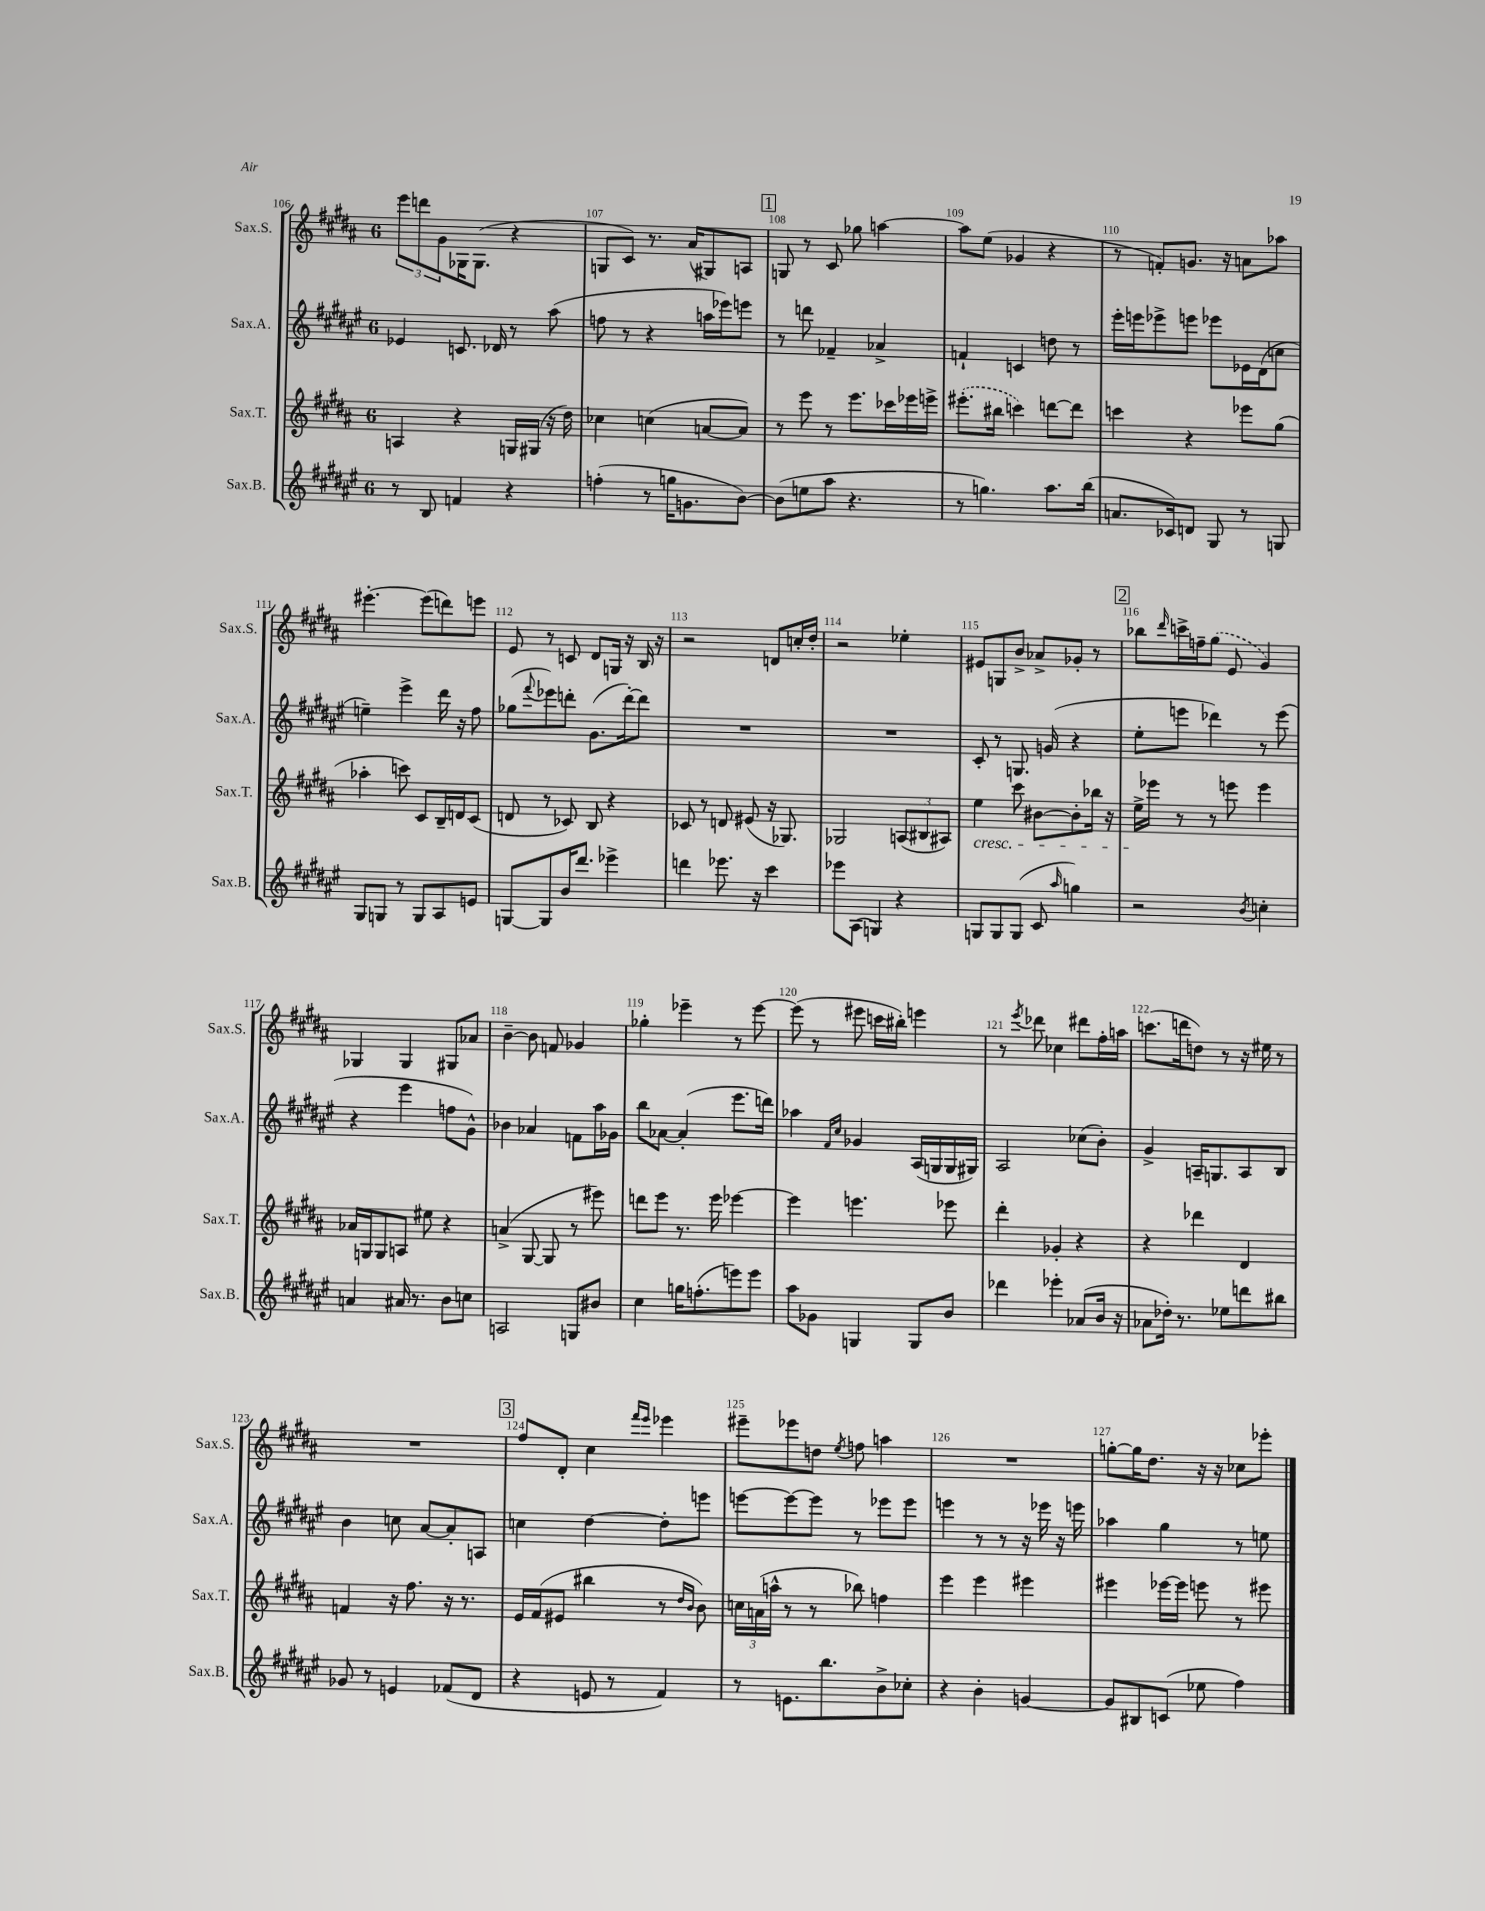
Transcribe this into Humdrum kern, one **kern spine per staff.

**kern	**kern	**kern	**kern
*part4	*part3	*part2	*part1
*staff4	*staff3	*staff2	*staff1
*I"Sax.B.	*I"Sax.T.	*I"Sax.A.	*I"Sax.S.
*I'Sax.B.	*I'Sax.T.	*I'Sax.A.	*I'Sax.S.
*clefG2	*clefG2	*clefG2	*clefG2
*k[f#c#g#d#a#e#]	*k[f#c#g#d#a#]	*k[f#c#g#d#a#e#]	*k[f#c#g#d#a#]
*M6/8	*M6/8	*M6/8	*M6/8
=106	=106	=106	=106
8r	4An/	4e-X/	12eee\L
.	.	.	12dddn\
8B/	.	.	.
.	.	.	12g#\
4fn/	4r	8.cn/	16G-X\K
.	.	.	(8.G-\J
.	.	16d-X/	.
4r	16Gn/LL	8r	4r
.	(16G#X/JJ	.	.
.	16r	(8aa#\	.
.	16dd#\)	.	.
=107	=107	=107	=107
(4ffn'\	4cc-X\	8ffn\	8Gn/L
.	.	8r	8c#/J)
8r	(4ccn\	4r	8.r
16ggn\KL	.	.	.
8.gn\	.	.	(16a#/KL
.	[8an/L	16aan\LL	8G#X/)
.	.	16eee-X\J)	.
[8b\J)	8a/J])	8eeen\J	8An/J
!!LO:REH:place=s1:t=1
=108	=108	=108	=108
(8b\L]	8r	8r	8Gn/
8een\	8eee\	8dddn\	8r
8aa#\J	8r	4f-X~/	8c#/
4.r	8.eee\L	.	8gg-X\
.	.	4a-X^/	[4aan\
.	16ccc-X\L	.	.
.	16eee-X\	.	.
.	16eeen^\JJ	.	.
=109	=109	=109	=109
8r	(8.eee#X'\L	4fn`/	8aa\L]
4.ggn\)	.	.	(8ee\J
.	16bb#X\Jk	.	.
.	4cccn\)	4cn/	4g-X/
8.aa#\L	[8dddn\L	8ddn\	4r
.	8ddd\J]	8r	.
(16bb\Jk	.	.	.
=110	=110	=110	=110
8.an/L	4cccn\	16eee#'\LL	8r
.	.	16eeen\J	.
.	.	8eee-X^\	8fn'/L)
16c-X/k)	.	.	.
8dn/J	4r	8eeen\J	8.gn/J
8G#/	.	8eee-X\L	.
.	.	.	16r
8r	8eee-X\L	16e-X\L	8an\L
.	.	(16d#\J	.
8Gn/	(8gg#\J	8ccn\J	8aa-X\J
!!LO:LB:g=z
=111	=111	=111	=111
8G#/L	4aa-X'\	4een~\)	[4.eee#X'\
8Gn/J	.	.	.
8r	8cccn\)	4eee#^\	.
8G/L	8c#/L	.	(8eee#\L]
8A#/	16B~/L	16ddd#\	8dddn\)
.	16dn/J	16r	.
8en/J	(8c#/J	8ff#\	8eeen\J
=112	=112	=112	=112
[8Gn/L	8dn/	(8gg-X\L	8e/
.	.	8qqfff#/	.
8G/]	8r	8eee-X\)	8r
16b/K	8c-X/)	8dddn'\J	8cn/
8.ddd#/J	.	.	.
.	8B/	(8.g#\L	8d#/L
4eee-X^\	4r	.	16Gn/Jk
.	.	[16ddd'\k)	16r
.	.	8ddd\J]	16B/
.	.	.	16r
=113	=113	=113	=113
4dddn\	8c-X/	2.r	2r
.	8r	.	.
8.eee-X\	8dn/	.	.
.	(8e#X/	.	.
16r	.	.	.
4ccc#\	16r	.	8dn/L
.	8.G-X/)	.	.
.	.	.	16ccn'/L
.	.	.	16dd#'/JJ
=114	=114	=114	=114
8eee-X\L	2G-X/	2.r	2r
(8A#\J	.	.	.
4Gn/)	.	.	.
4r	(12An/L	.	4ee-X'\
.	12B#X/	.	.
.	12A#X/J)	.	.
=115	=115	=115	=115
!	!LO:TX:b:i:t=cresc.	!	!
8Gn/L	4ee\	8c#'/	8e#X/L
8G/	.	8r	8Gn/
(8G/J	8ccc#\	8.Gn/	8b^/J
8c#/	[8b#X\L	.	8a-X^/L
.	.	(16gn/	.
16qqaa#/	.	.	.
4ggn\)	8b#'\]	4r	8g-X'/J
.	16bb-X\Jk	.	8r
.	16r	.	.
!!LO:REH:place=s1:t=2
=116	=116	=116	=116
2r	16ee^\LL	8ee#'\L	8bb-X\L
.	16eee-X\JJ	.	.
.	.	.	16qqddd#/
.	8r	8eeen\J	16cccn^\L
.	.	.	16ffn~\J
.	8r	4ddd-X\)	(8gg#\J
.	8eeen\	.	8e/
8qb/	.	.	.
4ccn'\	4eee\	8r	4g#/)
.	.	(8eee\	.
!!LO:LB:g=z
=117	=117	=117	=117
4an/	16a-X/LL	4r	4G-X/
.	16Gn/J	.	.
.	8G/	.	.
16a#X/	8An/J	4eee#\	4G-/
8.r	.	.	.
.	8ee#X\	.	.
8b\L	4r	8ffn\L	8G#X/L
8ccn\J	.	8g#^^\J)	8a-X/J
=118	=118	=118	=118
2An/	(4an^/	4b-X\	[4b~\
.	[8G#/	4a-X/	8b\]
.	8G#/]	.	8fn/
8Gn/L	8r	8fn\L	4g-X/
8b#X/J	8eee#X\)	16aa#\L	.
.	.	16g-X\JJ	.
=119	=119	=119	=119
4cc#\	8dddn\L	8bb\L	4gg-X'\
.	8eee\J	[8a-X\J	.
16ggn\KL	8.r	(4a-'/]	4eee-X~\
(8.ffn'\	.	.	.
.	16eee\	.	.
8eeen\)	[4eee-X\	8.eee#\L	8r
8eee\J	.	.	[8eee-\
.	.	16dddn\Jk)	.
=120	=120	=120	=120
8aa#\L	4eee-\]	4aa-X\	(8eee-\]
8g-X\J	.	.	8r
.	.	16qqf#/LL	.
.	.	16qqcc#/JJ	.
4Gn/	4.eeen\	4g-X/	8eee#X\
.	.	.	16cccn\LL
.	.	.	16bb#X'\JJ)
8G/L	.	(16A#/LL	4eeen\
.	.	16Gn/	.
8b/J	8eee-X\	16G/	.
.	.	16G#X/JJ)	.
=121	=121	=121	=121
4ddd-X\	4ddd#'\	2A#/	8r
.	.	.	8qeee/
.	.	.	8ddd-X\
4eee-X'\	4g-X'/	.	4cc-X\
(8a-X/L	4r	(8cc-X\L	8ddd#X\L
16b/Jk	.	8b'\J)	16ff#'\L
16r	.	.	16aan\JJ
=122	=122	=122	=122
8a-X\L	4r	4g#^/	(8.cccn\L
16dd-X'\Jk)	.	.	.
8.r	.	.	16dddn\k
.	4ddd-X\	16An~/KL	8ddn\J)
.	.	8.Gn/	.
8ee-X\L	.	.	8r
8dddn\	4d#/	8A/	16r
.	.	.	16ee#X\
8bb#X\J	.	8B/J	8r
!!LO:LB:g=z
=123	=123	=123	=123
8g-X/	4fn/	4b\	2.r
8r	.	.	.
4en/	16r	8ccn\	.
.	8.ff#\	.	.
.	.	[8a#/L	.
(8f-X/L	16r	8a#'/]	.
.	8.r	.	.
8d#/J	.	8An/J	.
!!LO:REH:place=s1:t=3
=124	=124	=124	=124
4r	16e/LL	4ccn\	8ff#/L
.	(16f#/J	.	.
.	8e#X/J	.	8d#'/J
8en/	4bb#X\	[4dd#\	4cc#\
8r	.	.	.
.	.	.	16qqfff#/LL
.	.	.	16qqeee/JJ
4f#/)	8r	8dd#'\L]	4eee-X\
.	16qqdd#/LL	.	.
.	16qqb/JJ	.	.
.	8b\)	8eeen\J	.
=125	=125	=125	=125
8r	24ccn\LL	[8eeen\L	8eee#X~\L
.	(24an\	.	.
.	24aan^^\JJ	.	.
8.en\L	8r	8eee\_	8eee-X\
.	8r	8eee\J]	8ddn\J
8.bb\	.	.	.
.	.	.	8qee/
.	8bb-X\)	8r	8ffn\
8b^\	4ffn\	8eee-X\L	4aan\
8cc-X'\J	.	8eee-\J	.
=126	=126	=126	=126
4r	4eee\	4eeen\	2.r
4b'\	4eee\	8r	.
.	.	8r	.
[4gn/	4eee#X\	16r	.
.	.	16eee-X\	.
.	.	16r	.
.	.	16eeen\	.
=127	=127	=127	=127
8g/L]	4eee#X\	4aa-X\	[8ggn'\L
8B#X/	.	.	16gg\K]
.	.	.	8.dd#\J
(8cn/J	[16eee-X\LL	4gg#\	.
.	16eee-\JJ]	.	.
8ee-X\	8eeen\	.	16r
.	.	.	16r
4ff#\)	8r	8r	8cc-X\L
.	8eee#X\	8een\	8eee-X'\J
==	==	==	==
*-	*-	*-	*-
